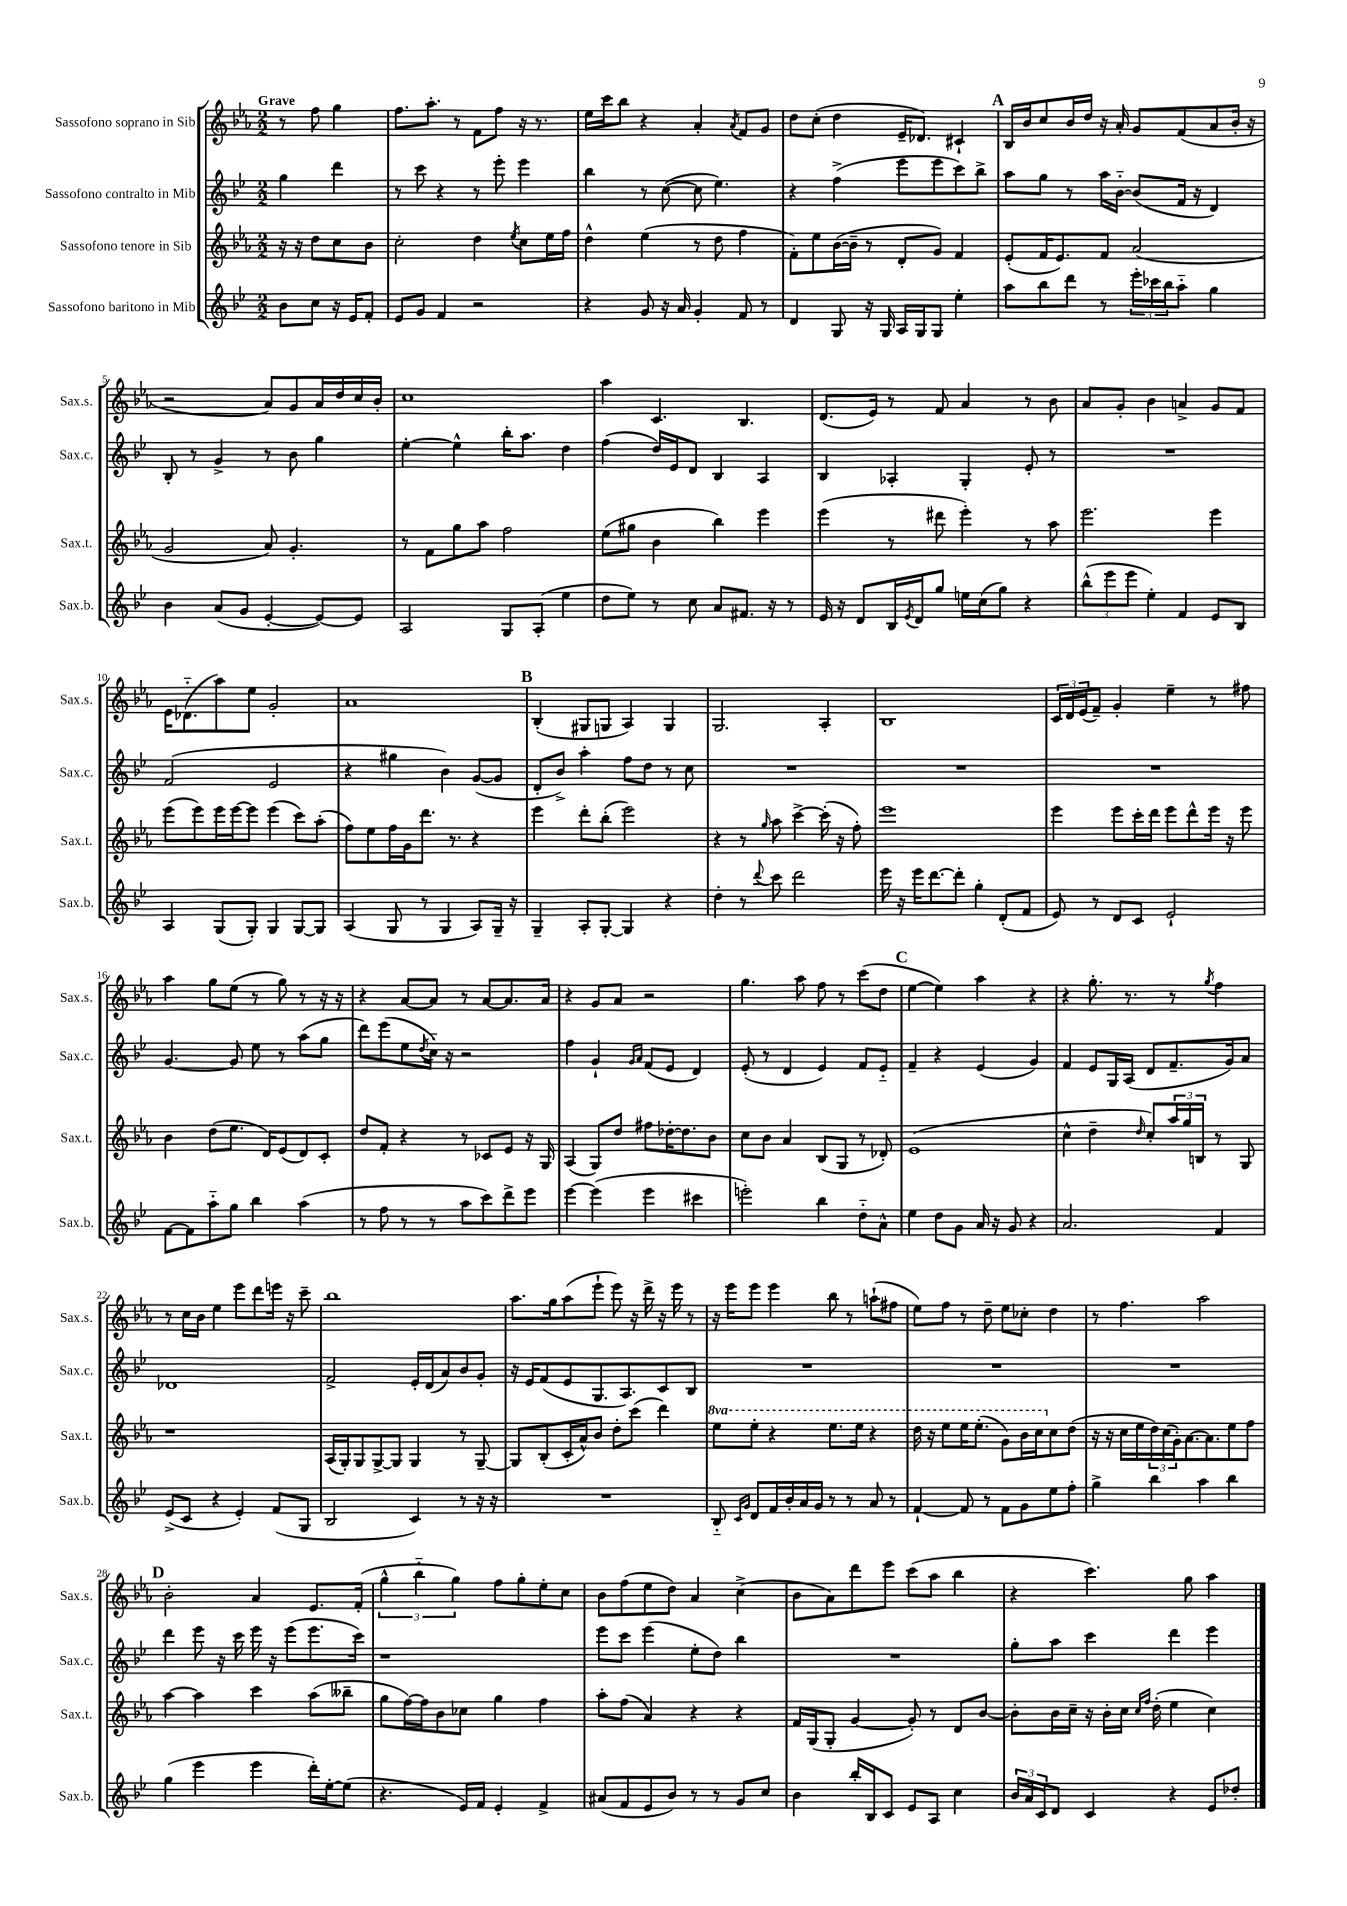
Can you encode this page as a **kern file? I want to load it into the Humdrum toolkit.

**kern	**kern	**kern	**kern
*part4	*part3	*part2	*part1
*staff4	*staff3	*staff2	*staff1
*I"Sassofono baritono in Mib	*I"Sassofono tenore in Sib	*I"Sassofono contralto in Mib	*I"Sassofono soprano in Sib
*I'Sax.b.	*I'Sax.t.	*I'Sax.c.	*I'Sax.s.
*clefG2	*clefG2	*clefG2	*clefG2
*k[b-e-]	*k[b-e-a-]	*k[b-e-]	*k[b-e-a-]
*M2/2	*M2/2	*M2/2	*M2/2
=	=	=	=
!	!	!	!LO:TX:a:B:t=Grave
8b-\L	16r	4gg\	8r
.	16r	.	.
8cc\J	8dd\L	.	8ff\
16r	8cc\	4ddd\	4gg\
16e-/KL	.	.	.
8f'/J	8b-\J	.	.
=1	=1	=1	=1
8e-/L	2cc'\	8r	8.ff\L
8g/J	.	8ccc\	.
.	.	.	8.aa-'\J
4f/	.	4r	.
.	.	.	8r
2r	4dd\	8r	8f\L
.	.	8eee-'\	8ff\J
.	8qee-/	.	.
.	8cc\L	4eee-\	16r
.	.	.	8.r
.	16ee-\L	.	.
.	16ff\JJ	.	.
=2	=2	=2	=2
4r	4dd^^\	4bb-\	16ee-\LL
.	.	.	16ccc\J
.	.	.	8bb-\J
8g/	(4ee-\	8r	4r
16r	.	([8cc\	.
16a/	.	.	.
4g'/	8r	8cc\]	4a-'/
.	8dd\	4.ee-\)	.
.	.	.	8qa-/
8f/	4ff\	.	8f/L
8r	.	.	8g/J
=3	=3	=3	=3
4d/	8f'\L)	4r	8dd\L
.	8ee-\	.	(8cc'\J
8G/	([16b-\L	(4ff^\	4dd\
.	16b-~\JJ]	.	.
16r	8r	.	.
16G/	.	.	.
16A/LL	8d'/L	8eee-\L	16e-~/KL
16G/J	.	.	8.d-X/J)
8G/J	8g/J)	8eee-\	.
4ee-'\	4f/	8ccc\)	4c#X`/
.	.	8bb-^\J	.
!!LO:REH:place=s1:t=A
=4	=4	=4	=4
8aa\L	(8e-'/L	8aa\L	16B-/LL
.	.	.	16b-/J
8bb-\	16f/K	8gg\J	8cc/
.	8.e-/)	.	.
8ddd\J	.	8r	16b-/L
.	.	.	16dd/JJ
8r	8f/J	16aa\LL	16r
.	.	[16b-\JJ	16a-'/
24eee-'\LL	(2a-/	(8b-/L]	8g/L
24ccc-X\	.	.	.
24bb-\J	.	.	.
8aa\J	.	16f/Jk	(8f/
.	.	16r	.
4gg\	.	4d/)	8a-/
.	.	.	16b-'/Jk
.	.	.	16r
!!LO:LB:g=z
=5	=5	=5	=5
4b-\	2g/	8B-'/	2r
.	.	8r	.
(8a/L	.	4g^/	.
8g/J	.	.	.
[4e-'/	8a-/)	8r	8a-/L)
.	4.g'/	8b-\	8g/
8e-/L_)	.	4gg\	16a-/L
.	.	.	16dd/
8e-/J]	.	.	16cc/
.	.	.	16b-'/JJ
=6	=6	=6	=6
2A/	8r	[4ee-'\	1cc
.	8f\L	.	.
.	8gg\	4ee-^^\]	.
.	8aa-\J	.	.
8G/L	2ff\	16bb-'\KL	.
.	.	8.aa\J	.
(8A'/J	.	.	.
4ee-\	.	4dd\	.
=7	=7	=7	=7
8dd\L	(8ee-\L	(4ff\	4aa-\
8ee-\J)	8gg#X\J	.	.
8r	4b-\	16dd/LL)	4.c/
.	.	16e-/J	.
8cc\	.	8d/J	.
8a/L	4bb-\)	4B-/	.
8.f#X/J	.	.	4.B-/
.	4eee-\	4A/	.
16r	.	.	.
8r	.	.	.
=8	=8	=8	=8
16e-/	(4eee-\	4B-/	(8.d/L
16r	.	.	.
8d/L	.	.	.
.	.	.	16e-/Jk)
16B-/L	8r	4A-X'/	8r
8qe-/	.	.	.
16d/J	.	.	.
8gg/J	8ddd#X\	.	8f/
16een\LL	4eee-'\)	4G'/	4a-/
(16cc\J	.	.	.
8gg\J)	.	.	.
4r	8r	8e-'/	8r
.	8aa-\	8r	8b-\
=9	=9	=9	=9
(12bb-^^\L	2.eee-\	1r	8a-/L
12eee-\	.	.	.
.	.	.	8g'/J
12eee-\J	.	.	.
4ee-'\)	.	.	4b-\
4f/	.	.	4an^/
8e-/L	4eee-\	.	8g/L
8B-/J	.	.	8f/J
!!LO:LB:g=z
=10	=10	=10	=10
4A/	(8eee-\L	(2f/	16e-\KL
.	.	.	(8.d-X\
.	8eee-\)	.	.
(8G/L	16eee-\L	.	8aa-\)
.	[16eee-\J	.	.
8G'/J)	8eee-\J]	.	8ee-\J
4G/	(4eee-\	2e-/	2g'/
[8G/L	8ccc\L)	.	.
8G/J]	(8aa-'\J	.	.
=11	=11	=11	=11
(4A/	8ff\L)	4r	1a-
.	8ee-\	.	.
8G/	16ff\L	4gg#X\	.
.	16g\J	.	.
8r	8.ddd\J	.	.
4G/	.	4b-\)	.
.	8.r	.	.
8A/L)	4r	([8g/L	.
16G~/Jk	.	8g/J]	.
16r	.	.	.
!!LO:REH:place=s1:t=B
=12	=12	=12	=12
4G~/	4eee-\	8d'/L	(4B-'/
.	.	8b-^/J)	.
8A'/L	8ddd'\L	4aa'\	8G#X/L
[8G'/J	(8bb-'\J	.	8Gn/J
4G/]	2eee-\)	8ff\L	4A-/)
.	.	8dd\J	.
4r	.	8r	4G/
.	.	8cc\	.
=13	=13	=13	=13
4dd'\	4r	1r	2.G/
8r	8r	.	.
8qqddd/	16qqgg/	.	.
8ccc\	8aa-\	.	.
2ddd\	[4ccc^\	.	.
.	(16ccc'\]	.	4A-'/
.	16r	.	.
.	8ff'\)	.	.
=14	=14	=14	=14
16eee-\	1eee-	1r	1B-
16r	.	.	.
16eee-\KL	.	.	.
[8.ddd\	.	.	.
8ddd'\J]	.	.	.
4gg'\	.	.	.
(8d'/L	.	.	.
8f/J	.	.	.
=15	=15	=15	=15
8e-/)	4eee-\	1r	24c/LL
.	.	.	24d/
.	.	.	(24e-/J
8r	.	.	8f~/J)
8d/L	8eee-\L	.	4g'/
8c/J	16ccc'\L	.	.
.	16ddd\JJ	.	.
2e-`/	8eee-\L	.	4ee-~\
.	8ddd^^\	.	.
.	16eee-\Jk	.	8r
.	16r	.	.
.	8eee-\	.	8ff#X\
!!LO:LB:g=z
=16	=16	=16	=16
[8f\L	4b-\	[4.g/	4aa-\
8f\]	.	.	.
8aa\	(8dd\L	.	8gg\L
8gg\J	8.ee-\J	8g/]	(8ee-\J
4bb-\	.	8ee-\	8r
.	16d/KL)	.	.
.	(8e-/	8r	8gg\)
(4aa\	8d/)	(8aa\L	8r
.	8c'/J	8gg\J	16r
.	.	.	16r
=17	=17	=17	=17
8r	8dd/L	8ddd\L)	4r
8ff\	8f'/J	(8eee-\	.
8r	4r	8ee-\	[8a-/L
.	.	8qdd/	.
8r	.	16cc\Jk)	8a-/J]
.	.	16r	.
8aa\L	8r	2r	8r
8ccc\)	8c-X/L	.	[8a-/L
8ddd^\	8e-/J	.	8.a-/]
8eee-\J	16r	.	.
.	16G/	.	16a-/Jk
=18	=18	=18	=18
[4eee-\	(4A-/	4ff\	4r
(4eee-\]	8G/L)	4g`/	8g/L
.	8dd/J	.	8a-/J
.	.	16qqg/LL	.
.	.	16qqa/JJ	.
4eee-\	8ff#X\L	(8f/L	2r
.	[16dd-X'\K	8e-/J	.
.	8.dd-\]	.	.
4ccc#X\	.	4d/)	.
.	8b-\J	.	.
=19	=19	=19	=19
2eeen'\)	8cc\L	(8e-'/	4.gg\
.	8b-\J	8r	.
.	4a-/	4d/	.
.	.	.	8aa-\
4bb-\	(8B-/L	4e-/)	8ff\
.	8G/J	.	8r
8dd\L	8r	8f/L	(8ccc\L
8a^^\J	8d-X'/)	8e-/J	8dd\J
!!LO:REH:place=s1:t=C
=20	=20	=20	=20
4ee-\	(1e-	4f~/	[4ee-\
8dd\L	.	4r	4ee-\])
8g\J	.	.	.
16a/	.	(4e-/	4aa-\
16r	.	.	.
8g/	.	.	.
4r	.	4g/)	4r
=21	=21	=21	=21
2.a/	4cc^^\	4f/	4r
.	4dd~\	8e-/L	8.gg'\
.	.	16G/L	.
.	.	(16A/JJ	8.r
.	16qqdd/	.	.
.	8cc'/L)	8d/L	.
.	24aa-/L	8.f~/	8r
.	24gg/	.	.
.	24Bn/JJ	.	.
.	.	.	8qgg/
4f/	8r	.	4ff\
.	.	16g/k)	.
.	8G/	8a/J	.
!!LO:LB:g=z
=22	=22	=22	=22
(8e-^/L	1r	1d-X	8r
8c/J	.	.	16cc\LL
.	.	.	16b-\JJ
4r	.	.	4ee-\
4e-'/)	.	.	8eee-\L
.	.	.	8ddd\
(8f/L	.	.	16eeen\Jk
.	.	.	16r
8G/J	.	.	8ccc~\
=23	=23	=23	=23
2B-/	(16A-/LL	2f^/	1bb-
.	16G'/J)	.	.
.	8G/	.	.
.	[8G^/	.	.
.	8G/J]	.	.
4c/)	4G/	16e-'/LL	.
.	.	(16d/J	.
.	.	8a/)	.
8r	8r	8b-/	.
16r	[8G~/	8g'/J	.
16r	.	.	.
=24	=24	=24	=24
1r	8G/L]	16r	8.aa-\L
.	.	16e-/KL	.
.	(8B-'/	(8f/	.
.	.	.	16gg\k
.	16c'/L	8e-/	(8aa-\
.	16a-^^/J)	.	.
.	8b-/J	8.G/	8eee-`\J
.	8dd'\L	.	8eee-\)
.	.	8.A/)	.
.	(8ccc\J	.	16r
.	.	.	16ddd^\
.	4ddd\)	8c/	16r
.	.	.	16eee-\
.	.	8B-/J	8r
=25	=25	=25	=25
*	*8va	*	*
8B-/	8eee-\L	1r	16r
.	.	.	16eee-\KL
16qqc/LL	.	.	.
16qqg/JJ	.	.	.
8d/L	8eee-'\J	.	8eee-\J
16f/L	4r	.	4eee-\
16b-'/	.	.	.
16a/	.	.	.
16g/JJ	.	.	.
8r	8.eee-\L	.	8bb-\
8r	.	.	8r
.	16eee-\Jk	.	.
8a/	4r	.	(8aan`\L
8r	.	.	8ff#X\J
=26	=26	=26	=26
[4f`/	16ddd\	1r	8ee-\L)
.	16r	.	.
.	8eee-\L	.	8ff\J
8f/]	16eee-\K	.	8r
.	(8.eee-'\J	.	.
8r	.	.	8dd~\
8f\L	8gg\L)	.	8ee-\L
8g\	16bb-\L	.	8cc-X'\J
.	16ccc\J	.	.
*	*X8va	*	*
8ee-\	8cc\	.	4dd\
8ff'\J	(8dd\J	.	.
=27	=27	=27	=27
4gg^\	16r	1r	8r
.	16r	.	.
.	16cc\LL	.	4.ff\
.	16ee-\	.	.
4bb-\	24dd\)	.	.
.	(24cc\	.	.
.	24g'\J)	.	.
.	[8.a-\	.	.
4aa\	.	.	2aa-\
.	8.a-\]	.	.
4bb-\	8ee-\	.	.
.	8ff\J	.	.
!!LO:LB:g=z
!!LO:REH:place=s1:t=D
=28	=28	=28	=28
(4gg\	[4aa-\	4ddd\	2b-'\
4eee-\	4aa-\]	8eee-\	.
.	.	16r	.
.	.	16ccc\	.
4eee-\	4ccc\	16eee-\	4a-/
.	.	16r	.
.	.	(8eee-\L	.
16ddd'\LL)	(8aa-\L	8.eee-\	8.e-/L
[16ee-'\J	.	.	.
(8ee-\J]	8bb--X~\J	.	.
.	.	16ccc\Jk)	(16f'/Jk
=29	=29	=29	=29
4.r	8gg\L	1r	6gg^^\
.	[16ff\L)	.	.
.	.	.	6bb-\
.	16ff\J]	.	.
.	8b-\	.	.
.	.	.	6gg\)
16e-/LL)	8cc-X\J	.	.
16f/JJ	.	.	.
4e-'/	4gg\	.	8ff\L
.	.	.	8gg'\
4f^/	4ff\	.	8ee-'\
.	.	.	8cc\J
=30	=30	=30	=30
(8a#X/L	8aa-'\L	8eee-\L	8b-\L
8f/	(8ff\J	8ccc\J	(8ff\
8e-/	4a-/)	(4eee-\	8ee-\
8b-/J)	.	.	8dd\J)
8r	4r	8ee-'\L	4a-/
8r	.	8dd\J)	.
8g/L	4r	4bb-\	(4cc^\
8cc/J	.	.	.
=31	=31	=31	=31
4b-\	16f/LL	1r	8b-\L
.	(16G/J	.	.
.	8G'/J	.	8a-\)
16bb-'/LL	[4g/	.	8ddd\
16B-/J	.	.	.
8c/J	.	.	8eee-\J
8e-/L	8g'/])	.	(8ccc\L
8A/J	8r	.	8aa-\J
4cc\	8d/L	.	4bb-\
.	[8b-/J	.	.
=32	=32	=32	=32
24b-/LL	8b-'\L]	8gg'\L	4r
24a/	.	.	.
24c/J	.	.	.
8d/J	16b-\L	8aa\J	.
.	16cc~\JJ	.	.
4c/	16r	4ccc\	4.ccc\)
.	16b-'\LL	.	.
.	16cc\JJ	.	.
.	16qqcc/LL	.	.
.	16qqff/JJ	.	.
.	(16dd'\	.	.
4r	4ee-\	4ddd\	.
.	.	.	8gg\
8e-/L	4cc\)	4eee-\	4aa-\
8dd-X'/J	.	.	.
==	==	==	==
*-	*-	*-	*-
